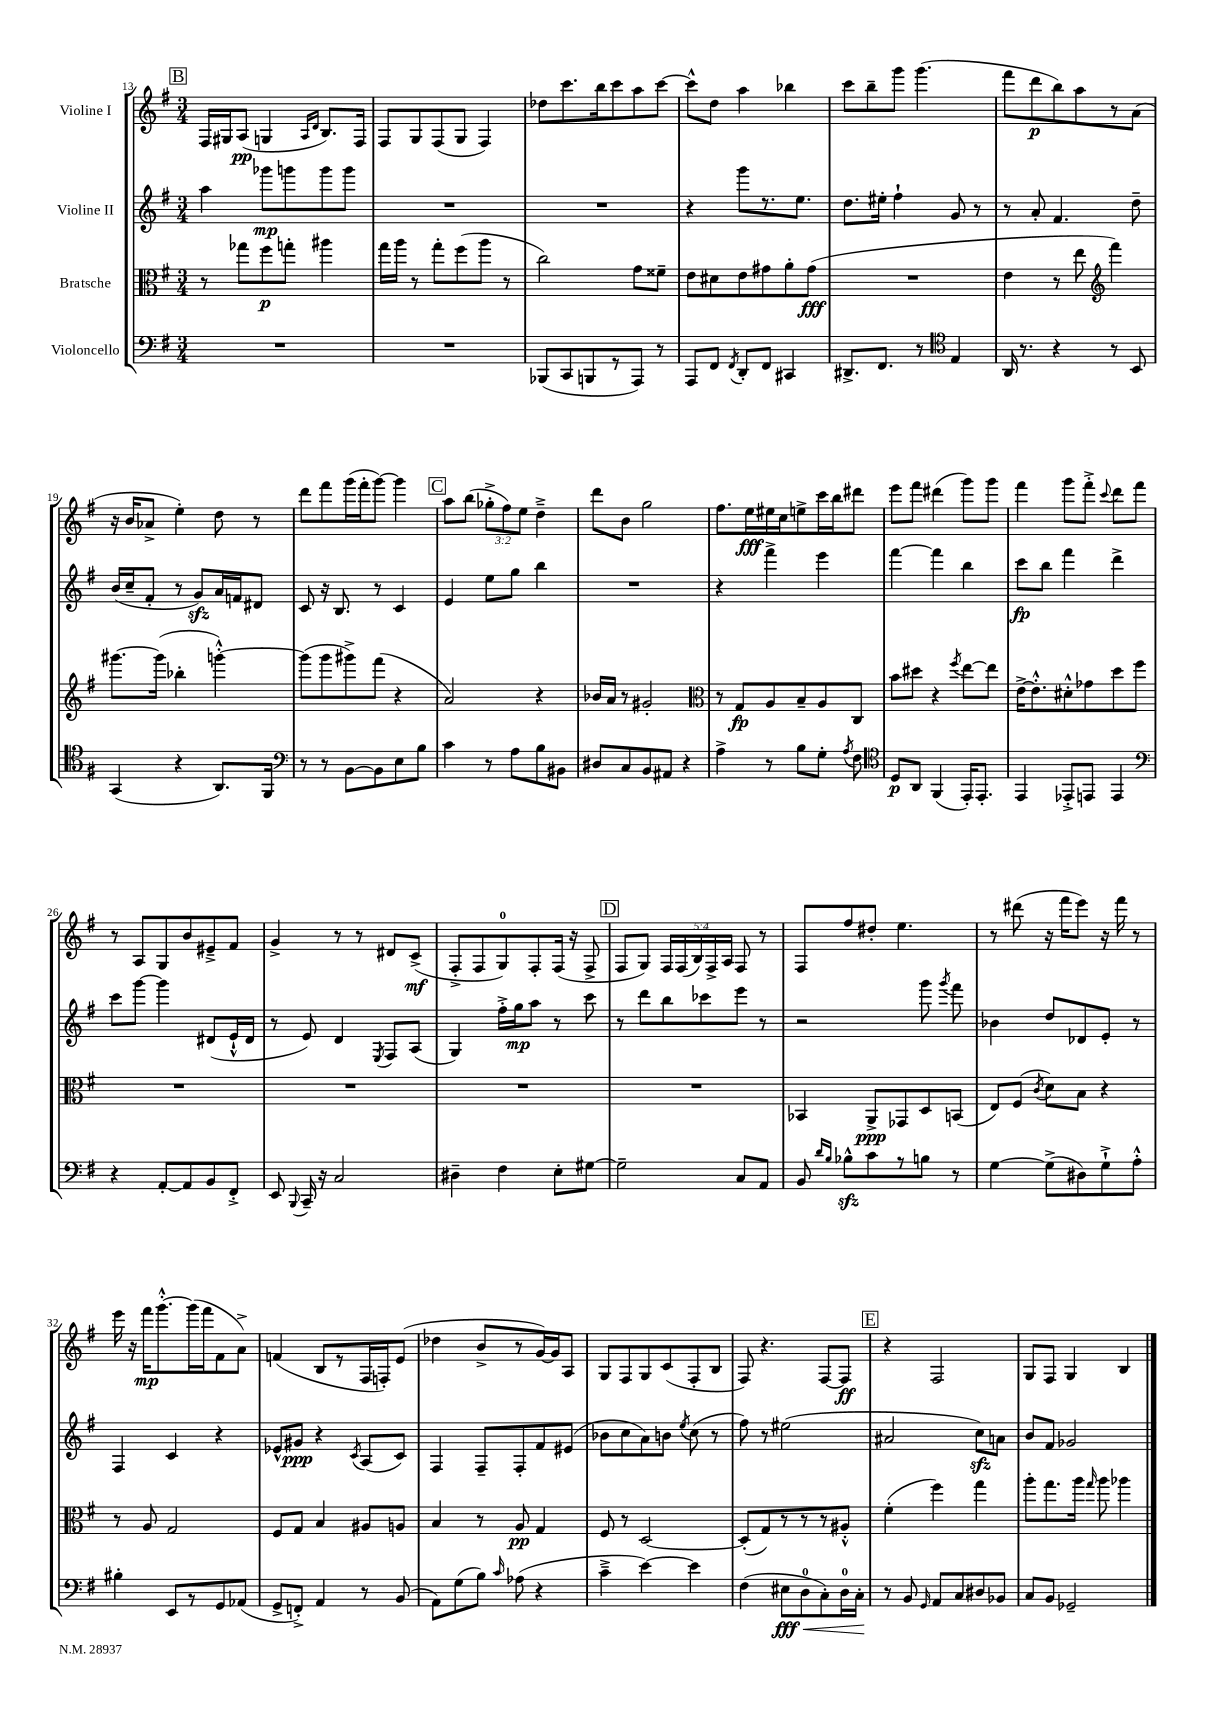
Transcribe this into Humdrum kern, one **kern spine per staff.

**kern	**dynam	**kern	**dynam	**kern	**dynam	**kern	**dynam
*part4	*part4	*part3	*part3	*part2	*part2	*part1	*part1
*staff4	*staff4	*staff3	*staff3	*staff2	*staff2	*staff1	*staff1
*I"Violoncello	*	*I"Bratsche	*	*I"Violine II	*	*I"Violine I	*
*clefF4	*	*clefC3	*	*clefG2	*	*clefG2	*
*k[f#]	*	*k[f#]	*	*k[f#]	*	*k[f#]	*
*M3/4	*	*M3/4	*	*M3/4	*	*M3/4	*
!!LO:REH:place=s1:t=B
=13	=13	=13	=13	=13	=13	=13	=13
2.r	.	8r	.	4aa\	.	16F#/LL	.
.	.	.	.	.	.	16G#X/J	.
.	.	8gg-X\L	.	.	.	(8A/J	pp
.	.	8ff#\	p	8ggg-X\L	mp	4Gn/	.
.	.	8ggn'\J	.	8gggn\	.	.	.
.	.	.	.	.	.	16qqA/LL	.
.	.	.	.	.	.	16qqd/JJ	.
.	.	4aa#X\	.	8ggg\	.	8.B/L)	.
.	.	.	.	8ggg\J	.	.	.
.	.	.	.	.	.	16F#/Jk	.
=14	=14	=14	=14	=14	=14	=14	=14
2.r	.	16gg\LL	.	2.r	.	8F#/L	.
.	.	16aa\JJ	.	.	.	.	.
.	.	8r	.	.	.	8G/	.
.	.	8gg'\L	.	.	.	(8F#/	.
.	.	(8ff#\	.	.	.	8G/J	.
.	.	8aa\J	.	.	.	4F#/)	.
.	.	8r	.	.	.	.	.
=15	=15	=15	=15	=15	=15	=15	=15
(8BBB-X/L	.	2cc\)	.	2.r	.	8dd-X\L	.
8CC/	.	.	.	.	.	8.ccc\	.
8BBBn/	.	.	.	.	.	.	.
.	.	.	.	.	.	16bb\k	.
8r	.	.	.	.	.	8ccc\	.
8AAA/J)	.	8g\L	.	.	.	8aa\	.
8r	.	8f##X~\J	.	.	.	[8ccc\J	.
=16	=16	=16	=16	=16	=16	=16	=16
8AAA/L	.	8e\L	.	4r	.	8ccc^^\L]	.
8FF#/J	.	8d#X\	.	.	.	8dd\J	.
8qFF#/	.	.	.	.	.	.	.
8DD'/L	.	8e\	.	8ggg\L	.	4aa\	.
8FF#/J	.	8g#X\	.	8.r	.	.	.
4CC#X/	.	8a'\	.	.	.	4bb-X\	.
.	.	.	.	8.ee\J	.	.	.
.	.	(8g#\J	fff	.	.	.	.
=17	=17	=17	=17	=17	=17	=17	=17
8.DD#X^/L	.	2.r	.	8.dd\L	.	8ccc\L	.
.	.	.	.	.	.	8bb~\	.
8.FF#/J	.	.	.	16ee#X'\Jk	.	.	.
.	.	.	.	4ff#`\	.	8ggg\J	.
8r	.	.	.	.	.	(4.ggg\	.
*clefC4	*	*	*	*	*	*	*
4E/	.	.	.	8g/	.	.	.
.	.	.	.	8r	.	.	.
=18	=18	=18	=18	=18	=18	=18	=18
16AA/	.	4e\	.	8r	.	8fff#\L	.
8.r	.	.	.	.	.	.	.
.	.	.	.	8a'/	.	8ddd\	p
4r	.	8r	.	4.f#/	.	8bb\)	.
.	.	8ee\	.	.	.	8aa\	.
*	*	*clefG2	*	*	*	*	*
8r	.	4fff#\)	.	.	.	8r	.
8BB/	.	.	.	8dd~\	.	(8a\J	.
!!LO:LB:g=z
=19	=19	=19	=19	=19	=19	=19	=19
(4GG/	.	[8.ggg#X\L	.	(16b/LL	.	16r	.
.	.	.	.	16cc~/J	.	16b/KL	.
.	.	.	.	8f#'/J	.	8a-X^/J	.
.	.	(16ggg#\Jk]	.	.	.	.	.
4r	.	4bb-X'\	.	8r	.	4ee'\)	.
.	.	.	.	8gzz/L)	.	.	.
8.AA/L)	.	[4gggn'^^\)	.	16a/L	.	8dd\	.
.	.	.	.	16fn/J	.	.	.
.	.	.	.	8d#X/J	.	8r	.
16FF#/Jk	.	.	.	.	.	.	.
=20	=20	=20	=20	=20	=20	=20	=20
*clefF4	*	*	*	*	*	*	*
8r	.	(8ggg\L]	.	8c/	.	8ddd\L	.
8r	.	8ggg\	.	16r	.	8fff#\	.
.	.	.	.	8.B/	.	.	.
[8BB\L	.	8ggg#X^\)	.	.	.	(16ggg\L	.
.	.	.	.	.	.	16fff#'\J	.
8BB\]	.	(8fff#\J	.	8r	.	[8ggg\J)	.
8E\	.	4r	.	4c/	.	4ggg\]	.
8B\J	.	.	.	.	.	.	.
!!LO:REH:place=s1:t=C
=21	=21	=21	=21	=21	=21	=21	=21
4c\	.	2a/)	.	4e/	.	8aa\L	.
.	.	.	.	.	.	(8bb\J	.
8r	.	.	.	8ee\L	.	12gg-X'^\L	.
.	.	.	.	.	.	12ff#\)	.
8A\L	.	.	.	8gg\J	.	.	.
.	.	.	.	.	.	12ee\J	.
8B\	.	4r	.	4bb\	.	4dd~^\	.
8BB#X\J	.	.	.	.	.	.	.
=22	=22	=22	=22	=22	=22	=22	=22
8D#X/L	.	16b-X/LL	.	2.r	.	8ddd\L	.
.	.	16a/JJ	.	.	.	.	.
8C/	.	8r	.	.	.	8b\J	.
8BB/	.	2g#X'/	.	.	.	2gg\	.
8AA#X/J	.	.	.	.	.	.	.
4r	.	.	.	.	.	.	.
=23	=23	=23	=23	=23	=23	=23	=23
*	*	*clefC3	*	*	*	*	*
4A^\	.	8r	.	4r	.	8.ff#\L	.
.	.	8G/L	fp	.	.	.	.
.	.	.	.	.	.	16ee\L	fff
8r	.	8A/	.	4fff#^\	.	16ee#X\	.
.	.	.	.	.	.	16cc\J	.
8B\L	.	8B~/	.	.	.	8een^\	.
8G'\J	.	8A/	.	4eee\	.	16ccc\L	.
.	.	.	.	.	.	16bb\J	.
8qA/	.	.	.	.	.	.	.
8F#\	.	8C/J	.	.	.	8ddd#X\J	.
=24	=24	=24	=24	=24	=24	=24	=24
*clefC4	*	*	*	*	*	*	*
8D/L	p	8b\L	.	[4fff#\	.	8eee\L	.
8AA/J	.	8dd#X\J	.	.	.	8fff#\J	.
(4FF#/	.	4r	.	4fff#\]	.	(4ddd#X\	.
.	.	8qff#/	.	.	.	.	.
16EE'/KL)	.	[8ee\L	.	4bb\	.	8ggg\L)	.
8.EE'/J	.	.	.	.	.	.	.
.	.	8ee\J]	.	.	.	8ggg\J	.
=25	=25	=25	=25	=25	=25	=25	=25
4EE/	.	[16e^\KL	.	8ccc\L	fp	4fff#\	.
.	.	8.e'^^\]	.	.	.	.	.
.	.	.	.	8bb\J	.	.	.
8EE-X'^/L	.	8d#X'^^\	.	4fff#\	.	8ggg\L	.
8EEn/J	.	8g-X\	.	.	.	8fff#'^\J	.
.	.	.	.	.	.	8qqccc/	.
4EE/	.	8dd\	.	4ddd^\	.	8ddd\L	.
.	.	8ff#\J	.	.	.	8fff#\J	.
!!LO:LB:g=z
=26	=26	=26	=26	=26	=26	=26	=26
*clefF4	*	*	*	*	*	*	*
4r	.	2.r	.	8ccc\L	.	8r	.
.	.	.	.	[8ggg\J	.	8A/L	.
[8AA'/L	.	.	.	4ggg\]	.	8G/	.
8AA/]	.	.	.	.	.	8b/	.
8BB/	.	.	.	(8d#X/L	.	8e#X~^/	.
8FF#'^/J	.	.	.	16e`^^/L	.	8f#/J	.
.	.	.	.	16d#/JJ	.	.	.
=27	=27	=27	=27	=27	=27	=27	=27
8EE/	.	2.r	.	8r	.	4g^/	.
8qqBBB/	.	.	.	.	.	.	.
16CC~/	.	.	.	8e/)	.	.	.
16r	.	.	.	.	.	.	.
2C/	.	.	.	4d/	.	8r	.
.	.	.	.	.	.	8r	.
.	.	.	.	8qE/	.	.	.
.	.	.	.	8F#/L	.	8d#X/L	.
.	.	.	.	(8A/J	.	(8c^/J	mf
=28	=28	=28	=28	=28	=28	=28	=28
4D#X~\	.	2.r	.	4G/)	.	8F#'^/L	.
.	.	.	.	.	.	8F#/	.
4F#\	.	.	.	16ff#'^\LL	.	8G/)	.
.	.	.	.	16gg\J	mp	.	.
.	.	.	.	8aa\J	.	8F#'/	.
8E'\L	.	.	.	8r	.	(16F#/Jk	.
.	.	.	.	.	.	16r	.
[8G#X\J	.	.	.	8ccc\	.	8F#^/	.
!!LO:REH:place=s1:t=D
=29	=29	=29	=29	=29	=29	=29	=29
2G#~\]	.	2.r	.	8r	.	8F#/L	.
.	.	.	.	8ddd\L	.	8G/J)	.
.	.	.	.	8bb\	.	20F#/LL	.
.	.	.	.	.	.	(20F#/	.
.	.	.	.	.	.	20B/)	.
.	.	.	.	8ccc-X\	.	.	.
.	.	.	.	.	.	20F#^/	.
.	.	.	.	.	.	20A/JJ	.
8C/L	.	.	.	8eee\J	.	8F#/	.
8AA/J	.	.	.	8r	.	8r	.
=30	=30	=30	=30	=30	=30	=30	=30
8BB/	.	4BB-X/	.	2r	.	8F#/L	.
16qqd/LL	.	.	.	.	.	.	.
16qqB/JJ	.	.	.	.	.	.	.
8B-Xzz^^\L	.	.	.	.	.	8ff#/	.
8c\	.	8AA^/L	ppp	.	.	8dd#X'/J	.
8r	.	8GG-X/	.	.	.	4.ee\	.
8Bn\J	.	8D/	.	8ggg\	.	.	.
.	.	.	.	8qggg/	.	.	.
8r	.	(8BBn/J	.	8fff#\	.	.	.
=31	=31	=31	=31	=31	=31	=31	=31
[4G\	.	8E/L)	.	4b-X\	.	8r	.
.	.	(8F#/J	.	.	.	(8ddd#X\	.
.	.	8qc/	.	.	.	.	.
(8G^\L]	.	8d\L)	.	8dd/L	.	16r	.
.	.	.	.	.	.	16fff#\KL	.
8D#X\)	.	8B\J	.	8d-X/	.	8eee\J)	.
8G`^\	.	4r	.	8e'/J	.	16r	.
.	.	.	.	.	.	16fff#\	.
8A'^^\J	.	.	.	8r	.	8r	.
!!LO:LB:g=z
=32	=32	=32	=32	=32	=32	=32	=32
4B#X'\	.	8r	.	4F#/	.	16eee\	.
.	.	.	.	.	.	16r	.
.	.	8A/	.	.	.	16fff#\KL	mp
.	.	.	.	.	.	[8.ggg'^^\	.
8EE/L	.	2G/	.	4c/	.	.	.
8r	.	.	.	.	.	(16ggg\L]	.
.	.	.	.	.	.	16fff#\J	.
8GG/	.	.	.	4r	.	8f#\	.
(8AA-X/J	.	.	.	.	.	8a^\J)	.
=33	=33	=33	=33	=33	=33	=33	=33
8GG^/L	.	8F#/L	.	8e-X^^/L	.	(4fn/	.
8FFn'^/J)	.	8G/J	.	8g#X/J	ppp	.	.
4AA/	.	4B/	.	4r	.	8B/L	.
.	.	.	.	.	.	8r	.
.	.	.	.	8qc/	.	.	.
8r	.	8A#X/L	.	(8A/L	.	16F#/L	.
.	.	.	.	.	.	16Fn'/J)	.
(8BB/	.	8An/J	.	8c/J)	.	(8e/J	.
=34	=34	=34	=34	=34	=34	=34	=34
8AA\L)	.	4B/	.	4F#/	.	4dd-X\	.
(8G\	.	.	.	.	.	.	.
8B\J)	.	8r	.	8F#~/L	.	8b^/L	.
16qqc/	.	.	.	.	.	.	.
(8A-X\	.	8A/	pp	8F#'/	.	8r	.
4r	.	4G/	.	8f#/	.	[16g/L)	.
.	.	.	.	.	.	16g/J]	.
.	.	.	.	(8e#X/J	.	8A/J	.
=35	=35	=35	=35	=35	=35	=35	=35
4c~^\	.	8F#/	.	8b-X\L	.	8G/L	.
.	.	8r	.	8cc\	.	8F#/	.
[4e\)	.	[2D/	.	8a\)	.	8G/	.
.	.	.	.	8bn\J	.	(8c/	.
.	.	.	.	8qee/	.	.	.
4e\]	.	.	.	(8cc\	.	8F#'/	.
.	.	.	.	8r	.	8B/J	.
=36	=36	=36	=36	=36	=36	=36	=36
(4F#\	.	(8D'/L]	.	8ff#\)	.	8F#/)	.
.	.	8G/)	.	8r	.	4.r	.
!	!LO:HP:b	!	!	!	!	!	!
8E#X\L	< fff	8r	.	(2ee#X\	.	.	.
8D\	.	8r	.	.	.	.	.
8C'\)	.	8r	.	.	.	[8F#/L	.
16D\L	.	8A#X'^^/J	.	.	.	8F#/J]	ff
16C'\JJ	.	.	.	.	.	.	.
.	[	.	.	.	.	.	.
!!LO:REH:place=s1:t=E
=37	=37	=37	=37	=37	=37	=37	=37
8r	.	(4f#'\	.	2a#X/	.	4r	.
8BB/	.	.	.	.	.	.	.
16qqGG/	.	.	.	.	.	.	.
8AA/L	.	4ff#\)	.	.	.	2F#/	.
8C/	.	.	.	.	.	.	.
8D#X/	.	4gg\	.	8cczz\L)	.	.	.
8BB-X/J	.	.	.	8an\J	.	.	.
=38	=38	=38	=38	=38	=38	=38	=38
8C/L	.	8aa'\L	.	8b/L	.	8G/L	.
8BB/J	.	8.gg\	.	8f#/J	.	8F#/J	.
2GG-X~/	.	.	.	2g-X/	.	4G/	.
.	.	16aa\Jk	.	.	.	.	.
.	.	16qqgg/	.	.	.	.	.
.	.	8aa\	.	.	.	.	.
.	.	4aa-X\	.	.	.	4B/	.
==	==	==	==	==	==	==	==
*-	*-	*-	*-	*-	*-	*-	*-
